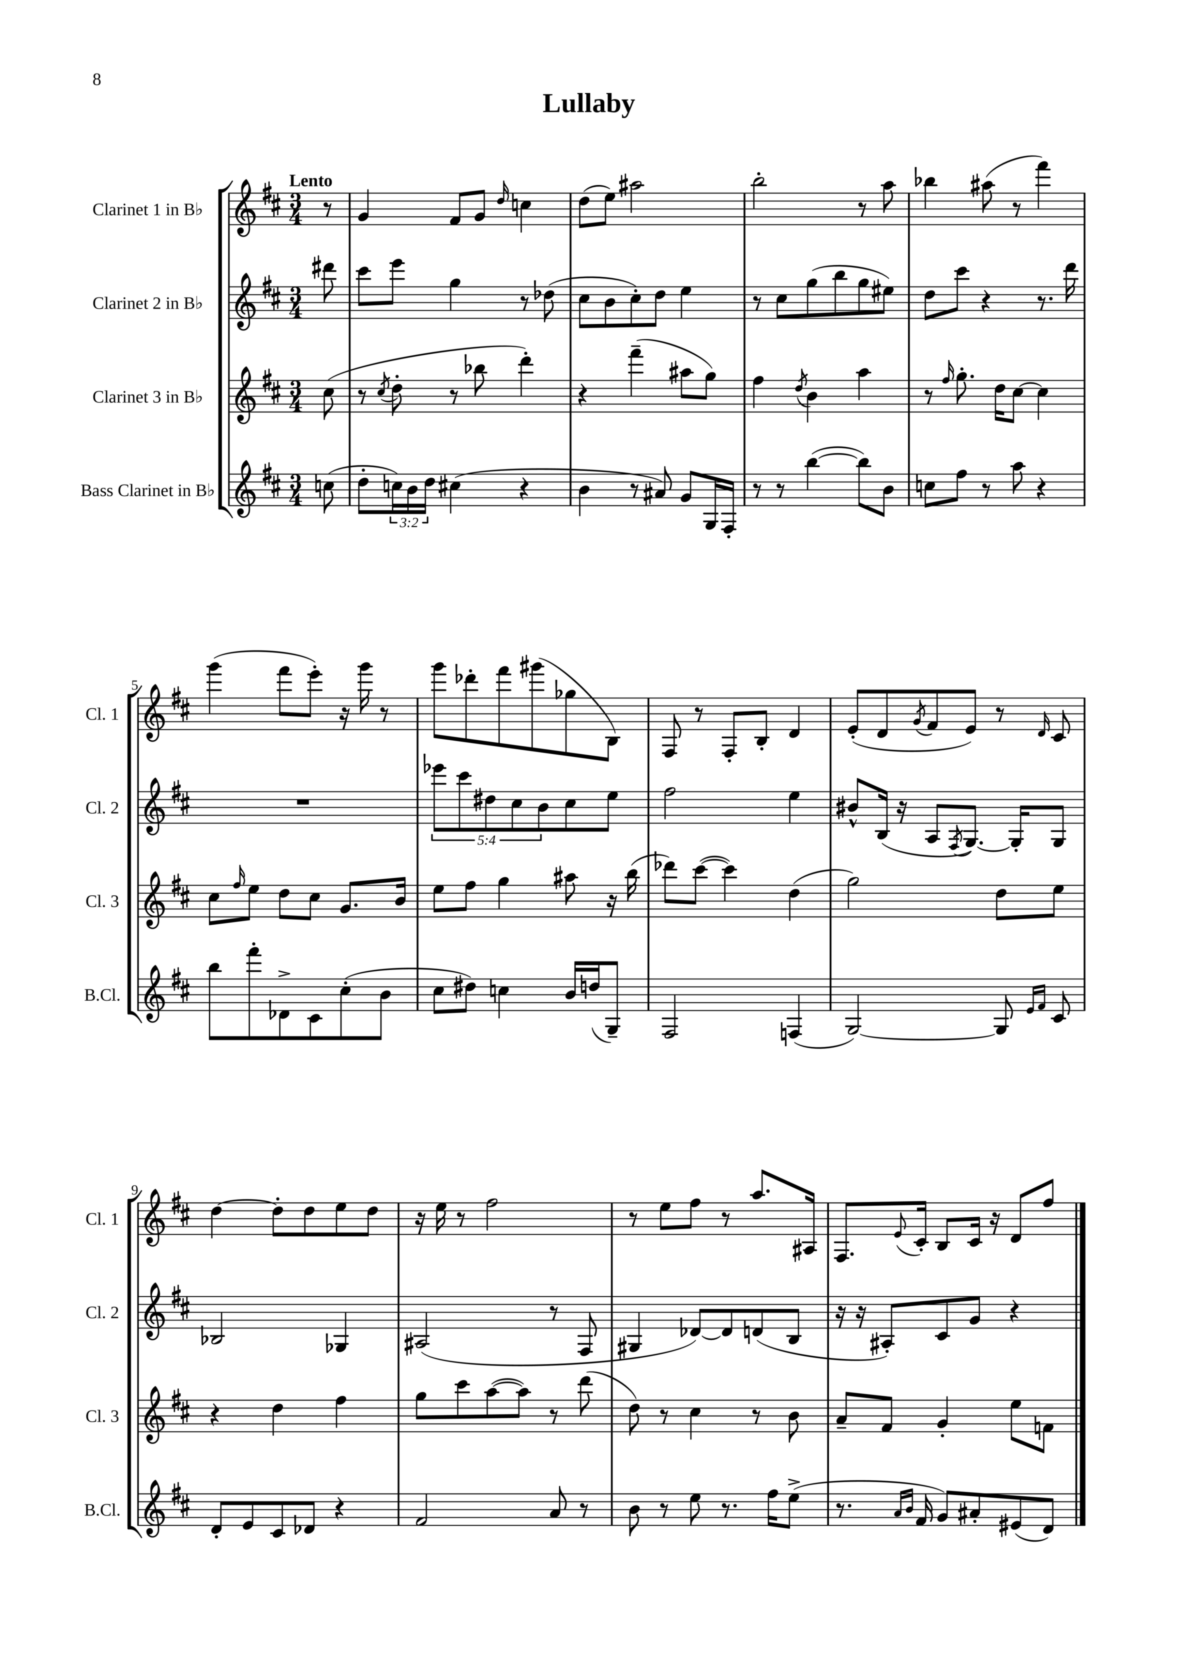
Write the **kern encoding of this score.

**kern	**kern	**kern	**kern
*staff4	*staff3	*staff2	*staff1
*clefG2	*clefG2	*clefG2	*clefG2
*k[f#c#]	*k[f#c#]	*k[f#c#]	*k[f#c#]
*M3/4	*M3/4	*M3/4	*M3/4
(8cc	(8cc#	8ddd#	8r
=	=	=	=
8dd'	8r	8ccc#	4g
.	8qcc#	.	.
24cc)	8dd'	8eee	.
24b	.	.	.
24dd	.	.	.
(4cc#	8r	4gg	8f#
.	8bb-	.	8g
.	.	.	16qqdd
4r	4ddd')	8r	4cc
.	.	(8dd-	.
=	=	=	=
4b	4r	8cc#	(8dd
.	.	8b	8ee)
8r	(4fff#~	8cc#')	2aa#
8a#)	.	8dd	.
8g	8aa#	4ee	.
16G	8gg)	.	.
16F#'	.	.	.
=	=	=	=
8r	4ff#	8r	2bb'
8r	.	8cc#	.
.	8qdd	.	.
([4bb	4b	(8gg	.
.	.	8bb	.
8bb])	4aa	8gg	8r
8b	.	8ee#)	8aa
=	=	=	=
8cc	8r	8dd	4bb-
.	16qqff#	.	.
8ff#	8.gg'	8ccc#	.
8r	.	4r	(8aa#
.	16dd	.	.
8aa	[8cc#	.	8r
4r	4cc#]	8.r	4fff#)
.	.	16ddd	.
=	=	=	=
8bb	8cc#	2.r	(4ggg
.	16qqff#	.	.
8fff#'	8ee	.	.
8d-^	8dd	.	8fff#
8c#	8cc#	.	8eee')
(8cc#'	8.g	.	16r
.	.	.	16ggg
8b	.	.	8r
.	16b	.	.
=	=	=	=
8cc#	8ee	10eee-	8ggg
.	.	10ccc#	.
8dd#)	8ff#	.	8ddd-'
.	.	10dd#	.
4cc	4gg	.	8fff#
.	.	10cc#	.
.	.	.	(8ggg#
.	.	10b	.
16b	8aa#	8cc#	8gg-
(16dd	.	.	.
8G~)	16r	8ee	8B)
.	(16bb	.	.
=	=	=	=
2F#	8ddd-)	2ff#	8F#
.	([8ccc#	.	8r
.	4ccc#])	.	8F#'
.	.	.	8B'
(4F	(4dd	4ee	4d
=	=	=	=
[2G)	2gg)	8b#^^	(8e'
.	.	(16B	8d
.	.	16r	.
.	.	.	8qg
.	.	8A	8f#
.	.	8qF#	.
.	.	[8.G)	8e)
8G]	8dd	.	8r
.	.	16G']	.
16qqe	.	.	.
16qqf#	.	.	16qqd
8c#	8ee	8G	8c#
=	=	=	=
8d'	4r	2B-	[4dd
8e	.	.	.
8c#	4dd	.	8dd']
8d-	.	.	8dd
4r	4ff#	4G-	8ee
.	.	.	8dd
=	=	=	=
2f#	8gg	(2A#	16r
.	.	.	16ee
.	8ccc#	.	8r
.	([8aa	.	2ff#
.	8aa])	.	.
8a	8r	8r	.
8r	(8ddd	8F#	.
=	=	=	=
8b	8dd)	4G#	8r
8r	8r	.	8ee
8ee	4cc#	[8d-)	8ff#
8.r	.	8d-]	8r
.	8r	(8d	8.aa
16ff#	.	.	.
(8ee^	8b	8B	.
.	.	.	16A#
=	=	=	=
8.r	8a~	16r	8.F#
.	.	16r	.
.	8f#	8A#')	.
16qqa	.	.	.
16qqb	.	.	8qqe
16f#	.	.	16c#'
8g)	4g'	8c#	8B
8a#'	.	8g	16c#
.	.	.	16r
(8e#	8ee	4r	8d
8d)	8f	.	8ff#
==	==	==	==
*-	*-	*-	*-
